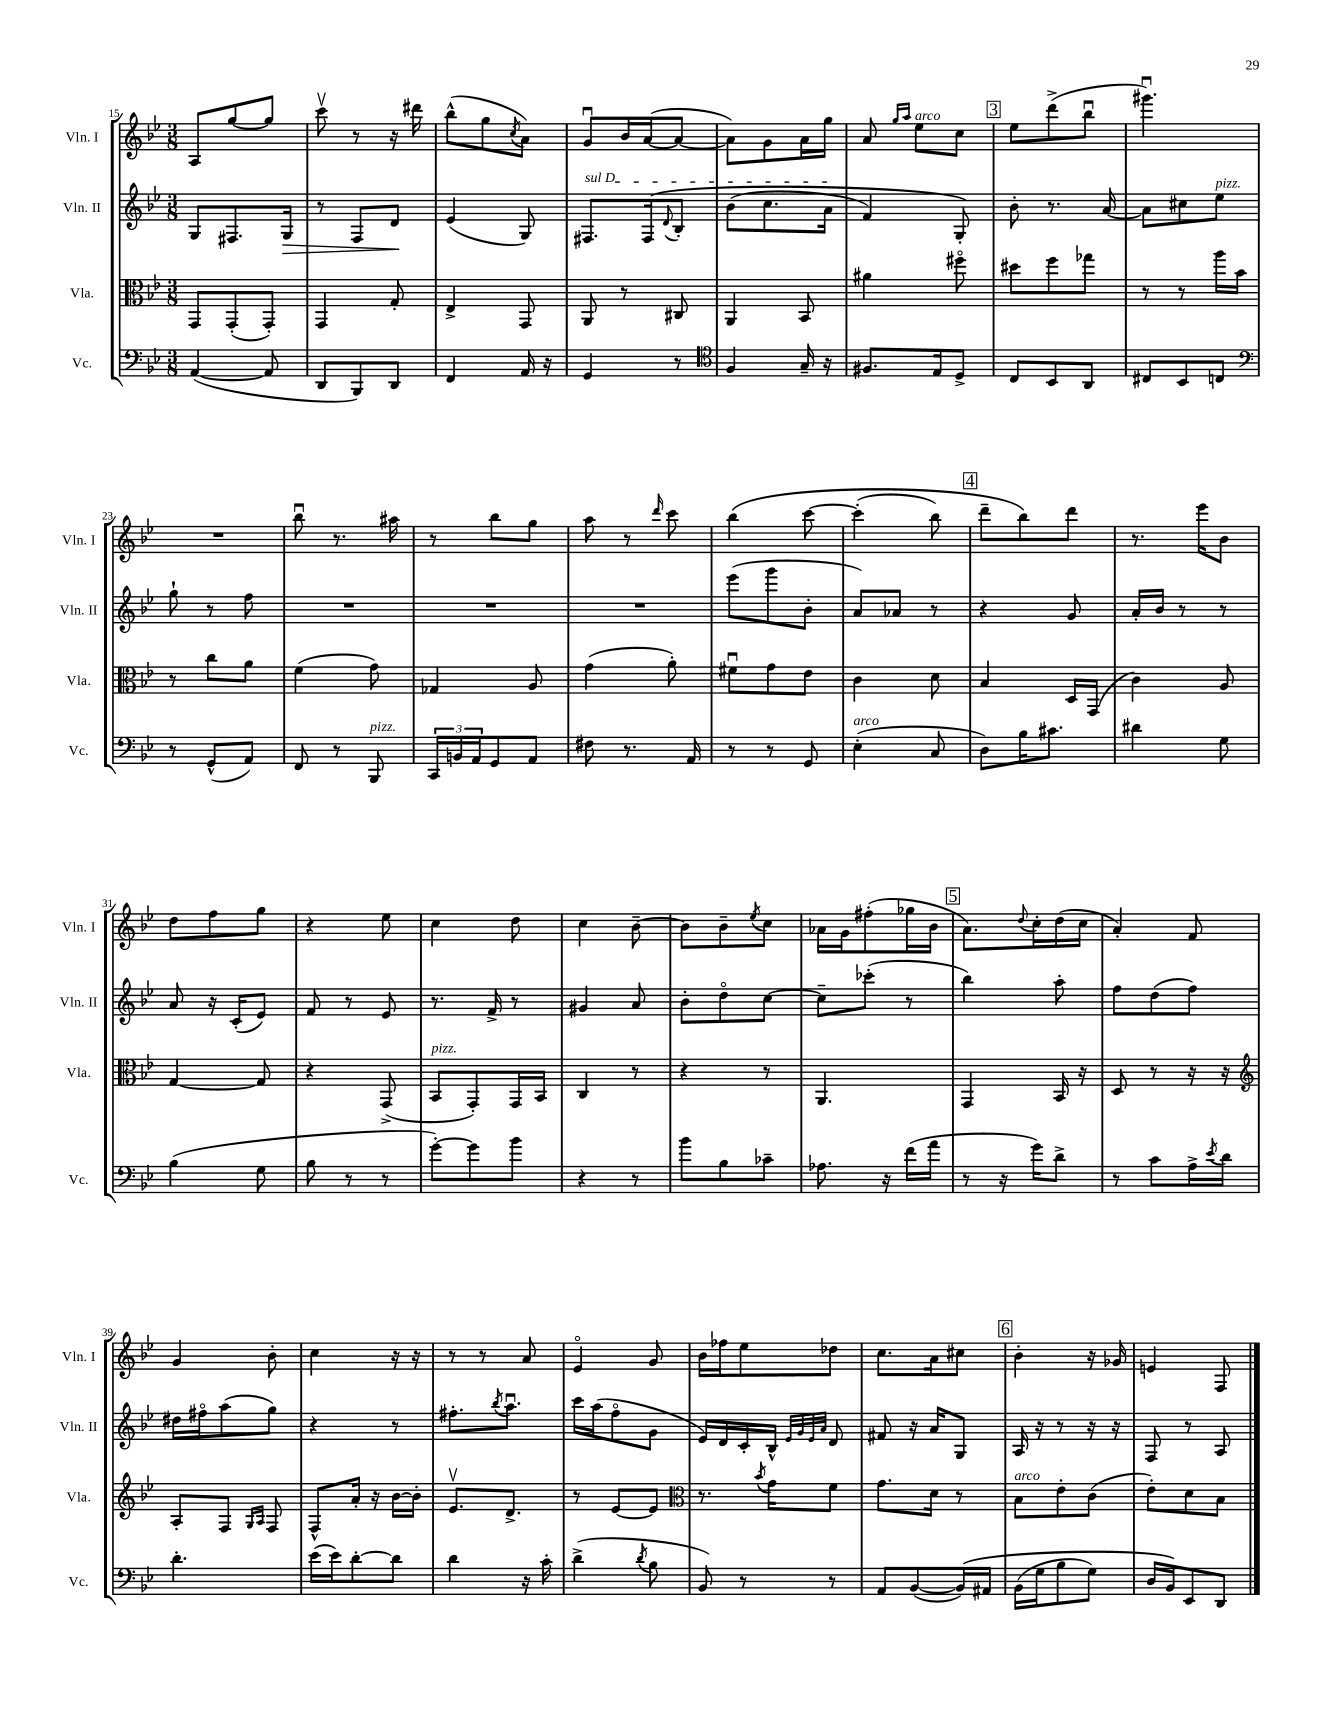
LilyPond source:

<<
\new StaffGroup <<
\new Staff = "s0" \with { instrumentName = "Vln. I" shortInstrumentName = "Vln. I" } {
    \clef treble \key bes \major \numericTimeSignature \time 3/8
    a8 g''8~ g''8 |
    c'''8\upbow r8 r16 dis'''16 |
    bes''8-^( g''8 \acciaccatura { c''8 } a'8) |
    g'8\downbow bes'16 a'16~( a'8~ |
    a'8) g'8 a'16 g''16 |
    a'8 \grace { g''16 a''16 } ees''8^\markup { \italic "arco" } c''8 |
    \mark \markup { \box "3" } ees''8 d'''8->( bes''8\downbow |
    gis'''4.\downbow) |
    R4. |
    bes''8\downbow r8. ais''16 |
    r8 bes''8 g''8 |
    a''8 r8 \grace { d'''16 } c'''8 |
    bes''4\( c'''8~ |
    c'''4-.( bes''8) |
    \mark \markup { \box "4" } d'''8-- bes''8\) d'''8 |
    r8. ees'''16 bes'8 |
    d''8 f''8 g''8 |
    r4 ees''8 |
    c''4 d''8 |
    c''4 bes'8~-- |
    bes'8 bes'8-- \acciaccatura { ees''8 } c''8 |
    aes'16 g'16 fis''8-.( ges''16 bes'16 |
    \mark \markup { \box "5" } a'8.) \appoggiatura { d''8 } c''16-. d''16( c''16 |
    a'4-.) f'8 |
    g'4 bes'8-. |
    c''4 r16 r16 |
    r8 r8 a'8 |
    ees'4\flageolet g'8 |
    bes'16 fes''16 ees''8 des''8 |
    c''8. a'16 cis''8 |
    \mark \markup { \box "6" } bes'4-. r16 ges'16 |
    e'4 f8 \bar "|." |
}
\new Staff = "s1" \with { instrumentName = "Vln. II" shortInstrumentName = "Vln. II" } {
    \clef treble \key bes \major \numericTimeSignature \time 3/8
    g8 fis8. g16\> |
    r8 f8 d'8\! |
    ees'4( g8) |
    \once \override TextSpanner.bound-details.left.text = \markup { \italic "sul D" } fis8.\startTextSpan fis16\( \appoggiatura { d'8 } bes8-. |
    bes'8( c''8. a'16\stopTextSpan |
    f'4) g8-.\) |
    \mark \markup { \box "3" } bes'8-. r8. a'16~ |
    a'8 cis''8 ees''8^\markup { \italic "pizz." } |
    g''8-! r8 f''8 |
    R4. |
    R4. |
    R4. |
    ees'''8( g'''8 bes'8-. |
    a'8) aes'8 r8 |
    \mark \markup { \box "4" } r4 g'8 |
    a'16-. bes'16 r8 r8 |
    a'8 r16 c'16-.( ees'8) |
    f'8 r8 ees'8 |
    r8. f'16-> r8 |
    gis'4 a'8 |
    bes'8-. d''8\flageolet c''8~ |
    c''8-- ces'''8-.( r8 |
    \mark \markup { \box "5" } bes''4) a''8-. |
    f''8 d''8( f''8) |
    dis''16 fis''16\flageolet a''8( g''8) |
    r4 r8 |
    fis''8.-. \acciaccatura { bes''8 } a''8.\downbow |
    c'''16 a''16( f''8\flageolet g'8 |
    ees'16) d'16 c'16-. bes16-^ \grace { ees'32 g'32 ees'32 a'32 } d'8 |
    fis'8 r16 a'16 g8 |
    \mark \markup { \box "6" } a16 r16 r8 r16 r16 |
    f8 r8 a8 \bar "|." |
}
\new Staff = "s2" \with { instrumentName = "Vla." shortInstrumentName = "Vla." } {
    \clef alto \key bes \major \numericTimeSignature \time 3/8
    g,8 g,8-.( g,8-.) |
    g,4 g8-. |
    ees4-> g,8 |
    a,8 r8 cis8 |
    a,4 bes,8 |
    ais'4 fis''8\flageolet |
    \mark \markup { \box "3" } dis''8 f''8 ges''8 |
    r8 r8 a''16 bes'16 |
    r8 c''8 a'8 |
    f'4( g'8) |
    ges4 a8 |
    g'4( a'8-.) |
    fis'8\downbow g'8 ees'8 |
    c'4 d'8 |
    \mark \markup { \box "4" } bes4 d16 g,16( |
    c'4) a8 |
    g4~ g8 |
    r4 g,8->( |
    bes,8^\markup { \italic "pizz." } g,8-.) g,16 bes,16 |
    c4 r8 |
    r4 r8 |
    a,4. |
    \mark \markup { \box "5" } g,4 bes,16 r16 |
    d8 r8 r16 r16 |
    \clef treble a8-. f8 \grace { g16 a16 } f8 |
    f8-^ a'16-. r16 bes'16~ bes'16-. |
    ees'8.\upbow d'8.-> |
    r8 ees'8~ ees'8 |
    \clef alto r8. \acciaccatura { bes'8 } g'16 f'8 |
    g'8. d'16 r8 |
    \mark \markup { \box "6" } bes8^\markup { \italic "arco" } ees'8-. c'8( |
    ees'8-.) d'8 bes8 \bar "|." |
}
\new Staff = "s3" \with { instrumentName = "Vc." shortInstrumentName = "Vc." } {
    \clef bass \key bes \major \numericTimeSignature \time 3/8
    a,4~( a,8 |
    d,8 bes,,8) d,8 |
    f,4 a,16 r16 |
    g,4 r8 |
    \clef tenor f4 g16-- r16 |
    fis8. ees16 d8-> |
    \mark \markup { \box "3" } c8 bes,8 a,8 |
    cis8 bes,8 c8 |
    \clef bass r8 g,8-^( a,8) |
    f,8 r8 bes,,8^\markup { \italic "pizz." } |
    \tuplet 3/2 { c,16 b,16 a,16 } g,8 a,8 |
    fis8 r8. a,16 |
    r8 r8 g,8 |
    ees4-.^\markup { \italic "arco" }( c8 |
    \mark \markup { \box "4" } d8) bes16 cis'8. |
    dis'4 g8 |
    bes4( g8 |
    bes8 r8 r8 |
    g'8~-.) g'8 bes'8 |
    r4 r8 |
    bes'8 bes8 ces'8-- |
    aes8. r16 f'16( a'16 |
    \mark \markup { \box "5" } r8 r16 g'16) d'8-> |
    r8 c'8 a16-> \acciaccatura { ees'8 } d'16 |
    d'4.-. |
    ees'16( ees'16) d'8~-. d'8 |
    d'4 r16 c'16-. |
    d'4->( \acciaccatura { d'8 } bes8 |
    bes,8) r8 r8 |
    a,8 bes,8~( bes,16)\( ais,16 |
    \mark \markup { \box "6" } bes,16( g16 bes8 g8) |
    d16 bes,16\) ees,8 d,8 \bar "|." |
}
>>
>>
\layout { \context { \Score currentBarNumber = #15 } }
